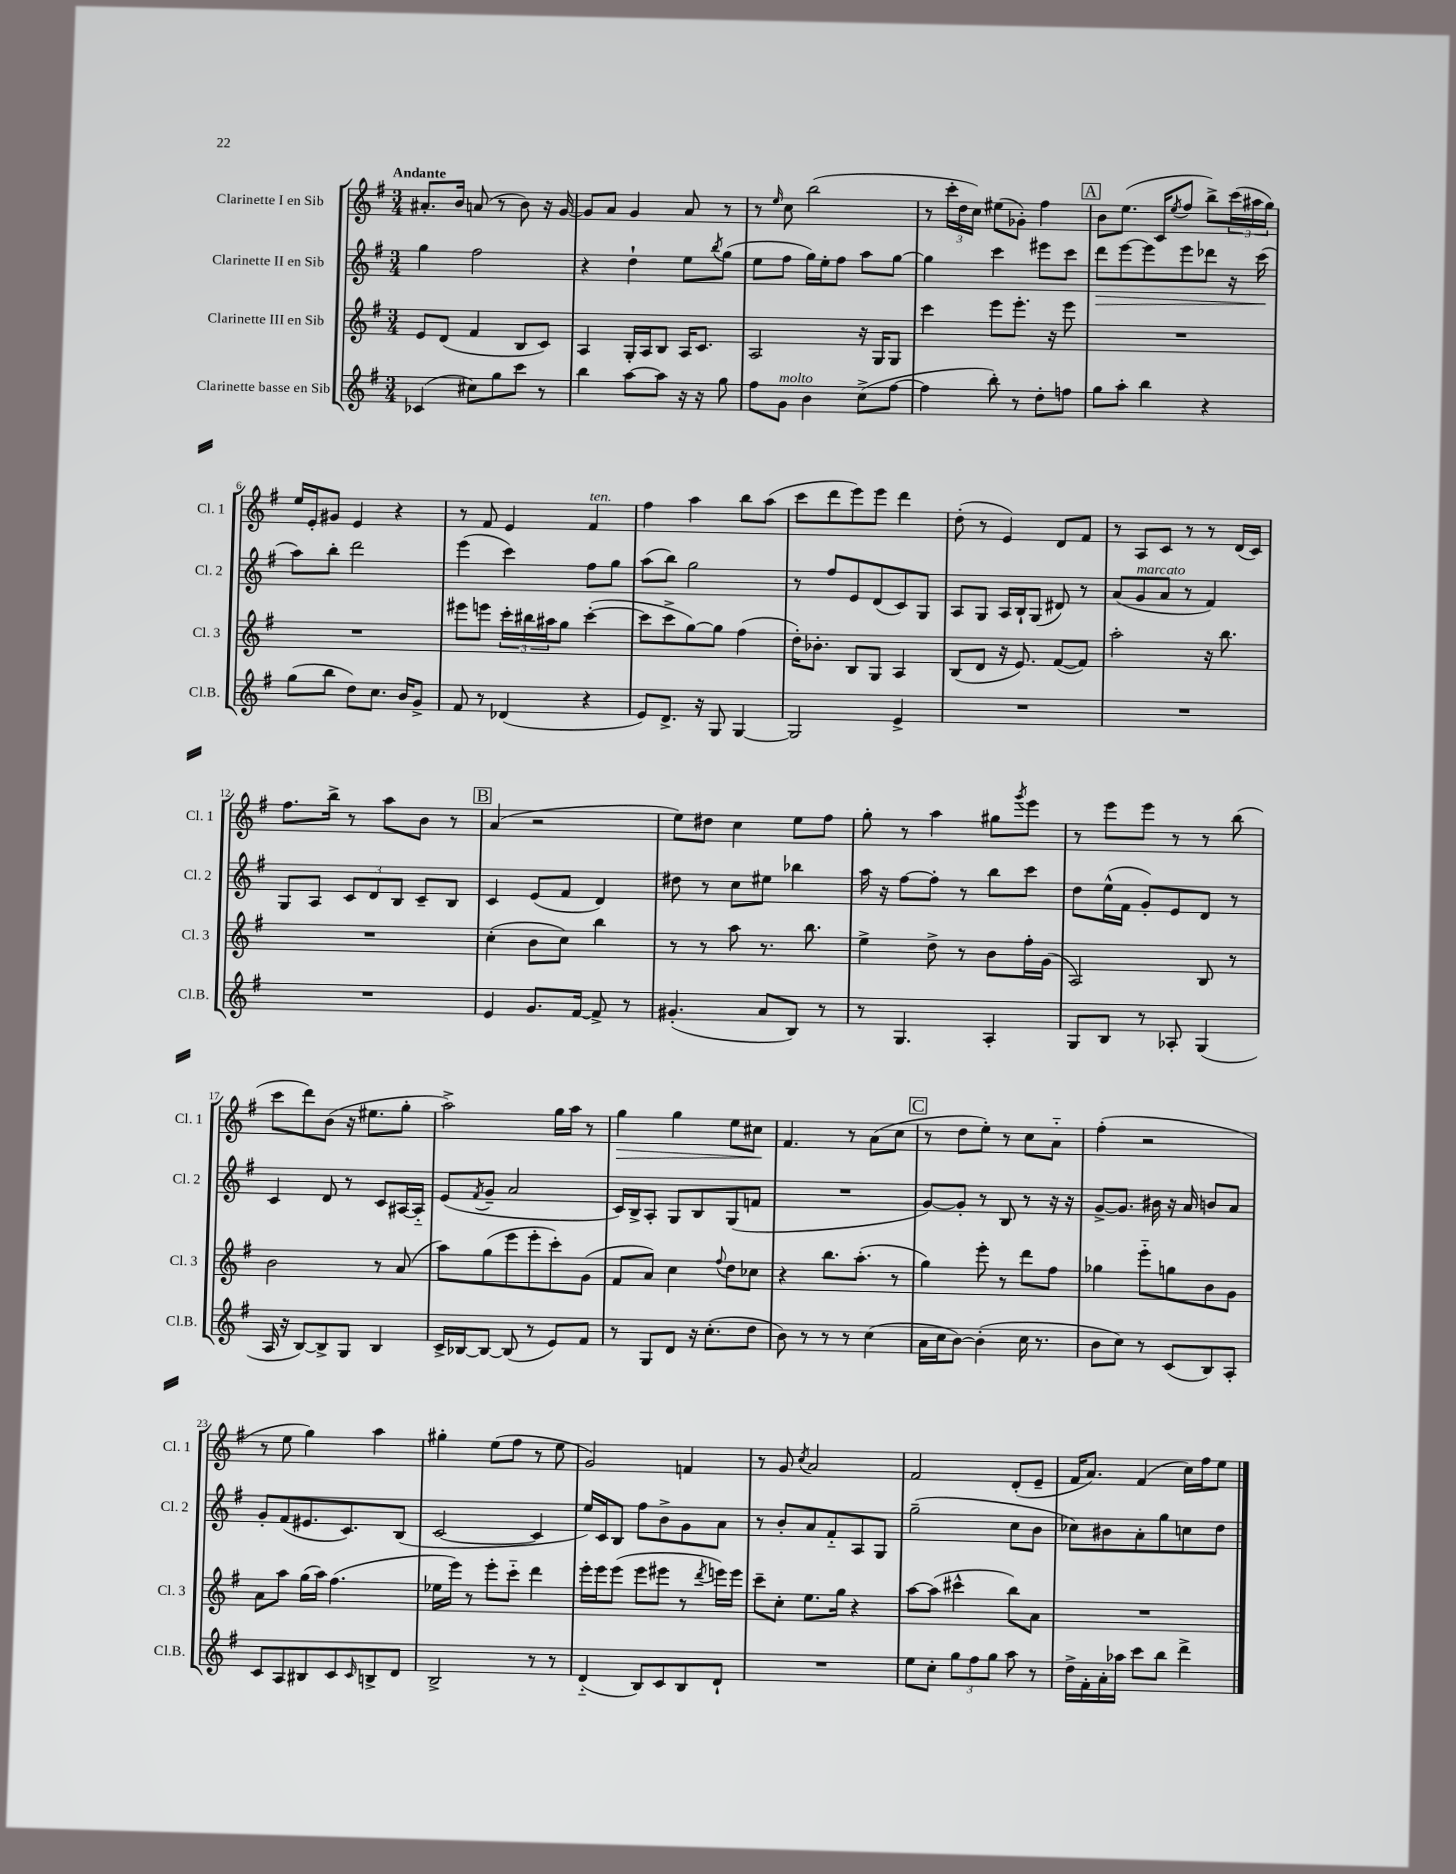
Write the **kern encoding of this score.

**kern	**kern	**kern	**kern
*staff4	*staff3	*staff2	*staff1
*clefG2	*clefG2	*clefG2	*clefG2
*k[f#]	*k[f#]	*k[f#]	*k[f#]
*M3/4	*M3/4	*M3/4	*M3/4
(4c-/	8e/L	4gg\	8.a#'/L
.	(8d/J	.	.
.	.	.	16b/Jk
8cc#\L)	4f#/	2ff#\	(8a/
8gg\	.	.	8r
8ccc\J	8B/L	.	8b\)
8r	8c/J)	.	16r
.	.	.	[16g/
=	=	=	=
4bb\	4A/	4r	8g/]L
.	.	.	8a/J
[8aa\L	16G'/LL	4dd`\	4g/
.	16A/J	.	.
8aa\]J	8B/J	.	.
16r	16A/LK	8ee\L	8a/
16r	8.c/J	.	.
.	.	8qbb/	.
8gg\	.	(8gg\J	8r
=	=	=	=
8ff#\L	2A/	8ee\L	8r
.	.	.	16qqee/
8g\J	.	8ff#\J	8cc\
4b\	.	16gg\LL)	(2bb\
.	.	16ee'\J	.
.	.	8ff#\J	.
(8cc^\L	16r	8aa\L	.
.	16G/LK	.	.
[8ff#\J	8G/J	[8gg\J	.
=	=	=	=
4ff#\]	4ccc\	4gg\]	8r
.	.	.	24ccc'\LL
.	.	.	24dd\
.	.	.	24cc\JJ)
8bb'\)	8eee\L	4ccc\	(8ee#\L
8r	8.eee'\J	.	8g-'\J)
8dd'\L	.	8eee#\L	4ff#\
.	16r	.	.
8ff\J	8eee\	8ccc\J	.
=	=	=	=
8gg\L	2.r	8ddd\L	8b\L
8aa'\J	.	[8eee\	(8.ee\J
4bb\	.	8eee\]	.
.	.	.	16c/LK
.	.	.	8qee/
.	.	8eee\	8ff#/J
4r	.	8ddd-\J	8bb^\L)
.	.	16r	(24ccc\L
.	.	.	24aa#\
.	.	(16ccc\	.
.	.	.	24gg\JJ)
=	=	=	=
(8gg\L	2.r	8aa\L)	16ee/LL
.	.	.	16e'/J
8bb\J	.	8bb'\J	8g#/J
8dd\L)	.	2ddd\	4e/
8.cc\J	.	.	.
.	.	.	4r
16b/LK	.	.	.
8g^/J	.	.	.
=	=	=	=
8f#/	8eee#\L	(4eee\	8r
8r	8eee\J	.	8f#/
(4d-/	24ccc'\LL	4ccc\)	4e/
.	24bb#\	.	.
.	24aa#\J	.	.
.	8gg\J	.	.
4r	([4ccc'\	8ff#\L	4f#/
.	.	8gg\J	.
=	=	=	=
8e/L)	8ccc\]L	(8aa\L	4ff#\
8.d^/J	8ccc^\	8bb\J)	.
.	[8gg\)	2gg\	4aa\
16r	.	.	.
8G/	8gg\]J	.	.
[4G/	(4ff#\	.	8bb\L
.	.	.	(8aa\J
=	=	=	=
2G/]	16dd'\LK)	8r	8ccc\L
.	8.b-'\J	.	.
.	.	8ff#/L	8ddd\
.	8B/L	8e/	8eee\)
.	8G/J	(8d/	8eee\J
4e^/	4A/	8c/)	4ddd\
.	.	8G/J	.
=	=	=	=
2.r	(8B/L	8A/L	(8dd'\
.	8d/J	8G/J	8r
.	16r	16A/LL	4e/)
.	8.e/)	16B`/J	.
.	.	(8G/J	.
.	([8f#/L	8d#/)	8d/L
.	8f#/]J)	8r	8f#/J
=	=	=	=
2.r	2aa'\	(8a/L	8r
.	.	8g/	8A/L
.	.	8a/J	8c/J
.	.	8r	8r
.	16r	4f#/)	8r
.	8.bb\	.	.
.	.	.	(16d/LL
.	.	.	16c/JJ)
=	=	=	=
2.r	2.r	8G/L	8.ff#\L
.	.	8A/J	.
.	.	.	16bb^\Jk
.	.	12c/L	8r
.	.	12d/	.
.	.	.	8aa\L
.	.	12B/J	.
.	.	8c~/L	8b\J
.	.	8B/J	8r
=	=	=	=
4e/	(4cc'\	4c/	(4a/
8.g/L	8b\L	(8e/L	2r
.	8cc\J)	8f#/J	.
[16f#/Jk	.	.	.
8f#^/]	4bb\	4d/)	.
8r	.	.	.
=	=	=	=
(4.g#'/	8r	8dd#\	8ee\L)
.	8r	8r	8dd#\J
.	8aa\	8cc\L	4cc\
8a/L	8.r	8ee#\J	.
8B/J)	.	4bb-\	8ee\L
.	8.bb\	.	.
8r	.	.	8ff#\J
=	=	=	=
8r	4ee^\	16aa\	8gg'\
.	.	16r	.
4.G/	.	[8ff#\L	8r
.	8dd^\	8ff#'\]J	4aa\
.	8r	8r	.
4A'/	8b\L	8bb\L	8gg#\L
.	.	.	8qggg/
.	16ff#'\L	8ccc\J	8eee\J
.	(16g\JJ	.	.
=	=	=	=
8G/L	2A/)	8dd\L	8r
8B/J	.	(16ee^^\L	8eee\L
.	.	16f#\JJ	.
8r	.	8g'/L)	8eee\J
8A-'/	.	8e/	8r
(4G/	8B/	8d/J	8r
.	8r	8r	(8bb\
=	=	=	=
16A/	2b\	4c/	8ccc\L
16r	.	.	.
[8B/L)	.	.	8ddd\)
8B^/]	.	8d/	(8b\J
8G/J	.	8r	16r
.	.	.	8.ee#\L
4B/	8r	8c/L	.
.	(8a/	[16A#/L	8gg'\J
.	.	16A#'~/]JJ	.
=	=	=	=
16c^/LL	8aa\L)	(8e/L	2aa^\)
[16B-/J	.	.	.
.	.	8qf#/	.
8B-/_J	(8gg\	8g~/J	.
(8B-/]	8eee\	2a/	.
8r	8eee'\	.	.
8e/L)	8ccc'\)	.	16gg\LL
.	.	.	16aa\JJ
8f#/J	(8g\J	.	8r
=	=	=	=
8r	8f#/L	16c/LL)	4gg\
.	.	16B^/J	.
8G/L	8a/J)	8A'/J	.
8d/J	4cc\	8G/L	4gg\
16r	.	8B/	.
(8.cc'\L	.	.	.
.	8qqff#/	.	.
.	8dd\L	(8G/	8ee\L
8dd\J	8cc-\J	8f/J	8cc#\J
=	=	=	=
8b\)	4r	2.r	4.f#/
8r	.	.	.
8r	8.bb\L	.	.
8r	.	.	8r
.	(8.aa'\J	.	.
(4cc\	.	.	(8a\L
.	8r	.	8cc\J
=	=	=	=
16a\LL	4gg\)	[8g/L)	8r
16cc\J	.	.	.
[8b\J)	.	8g'/]J	8dd\L
(4b'\]	8eee'\	8r	8ee'\J)
.	8r	8B/	8r
16cc\	8ddd\L	8r	8cc\L
8.r	.	.	.
.	8ff#\J	16r	8a'~\J
.	.	16r	.
=	=	=	=
8b\L	4gg-\	[8g^/L	(4ff#'\
8cc\J)	.	8.g/]J	.
8r	8eee'~\L	.	2r
.	.	16b#\	.
(8c/L	8gg\	16r	.
.	.	16a/	.
8B/)	8b\	8b/L	.
8A'/J	8g\J	8a/J	.
=	=	=	=
8c/L	8a\L	8g'/L	8r
8A/	8aa\J	(8f#/	8ee\
8B#/	(16gg\LL	8.e#/	4gg\)
.	16aa\JJ)	.	.
8c/	(4.ff#\	.	.
.	.	8.c/)	.
16qqc/	.	.	.
8B^/	.	.	4aa\
8d/J	.	(8B/J	.
=	=	=	=
2B^/	16ee-\LL	[2c/	4gg#'\
.	16eee\JJ)	.	.
.	8r	.	.
.	8eee'\L	.	(8ee\L
.	8ccc'~\J	.	8ff#\J
8r	4ddd\	4c/]	8r
8r	.	.	8ee\
=	=	=	=
(4d'~/	16eee'\LL	16ee/LL)	2g/)
.	16eee\J	16c/J	.
.	(8eee\J	8B/J	.
8B/L)	8eee\L	8ff#\L	.
8c/	8eee#\J	8b^\	.
8B/	8r	8g\	4f/
.	8qddd/	.	.
8d`/J	16eee\LL)	8a\J	.
.	16eee\JJ	.	.
=	=	=	=
2.r	8ccc~\L	8r	8r
.	8cc'\J	8b'/L	8g/
.	.	.	8qcc/
.	8.ee\L	8a/	2a/
.	.	8f#'~/	.
.	16gg\Jk	.	.
.	4r	8A/	.
.	.	8G/J	.
=	=	=	=
8ee\L	[8aa\L	(2gg~\	2f#/
8cc'\J	(8aa\]J	.	.
12gg\L	4ccc#^^\	.	.
12ff#\	.	.	.
12gg\J	.	.	.
8aa\	8bb\L)	8cc\L	(8d'/L
8r	8a\J	8b\J	8e~/J
=	=	=	=
16dd^\LL	2.r	8cc-\L)	16f#/LK
16f#'\	.	.	8.a/J)
16a'\	.	8b#\	.
16aa-\JJ	.	.	.
8ccc\L	.	8a'\	(4f#/
8bb\J	.	8gg\	.
4ddd^\	.	8cc\	16cc\LL)
.	.	.	16ff#\J
.	.	8dd\J	8ee\J
==	==	==	==
*-	*-	*-	*-
